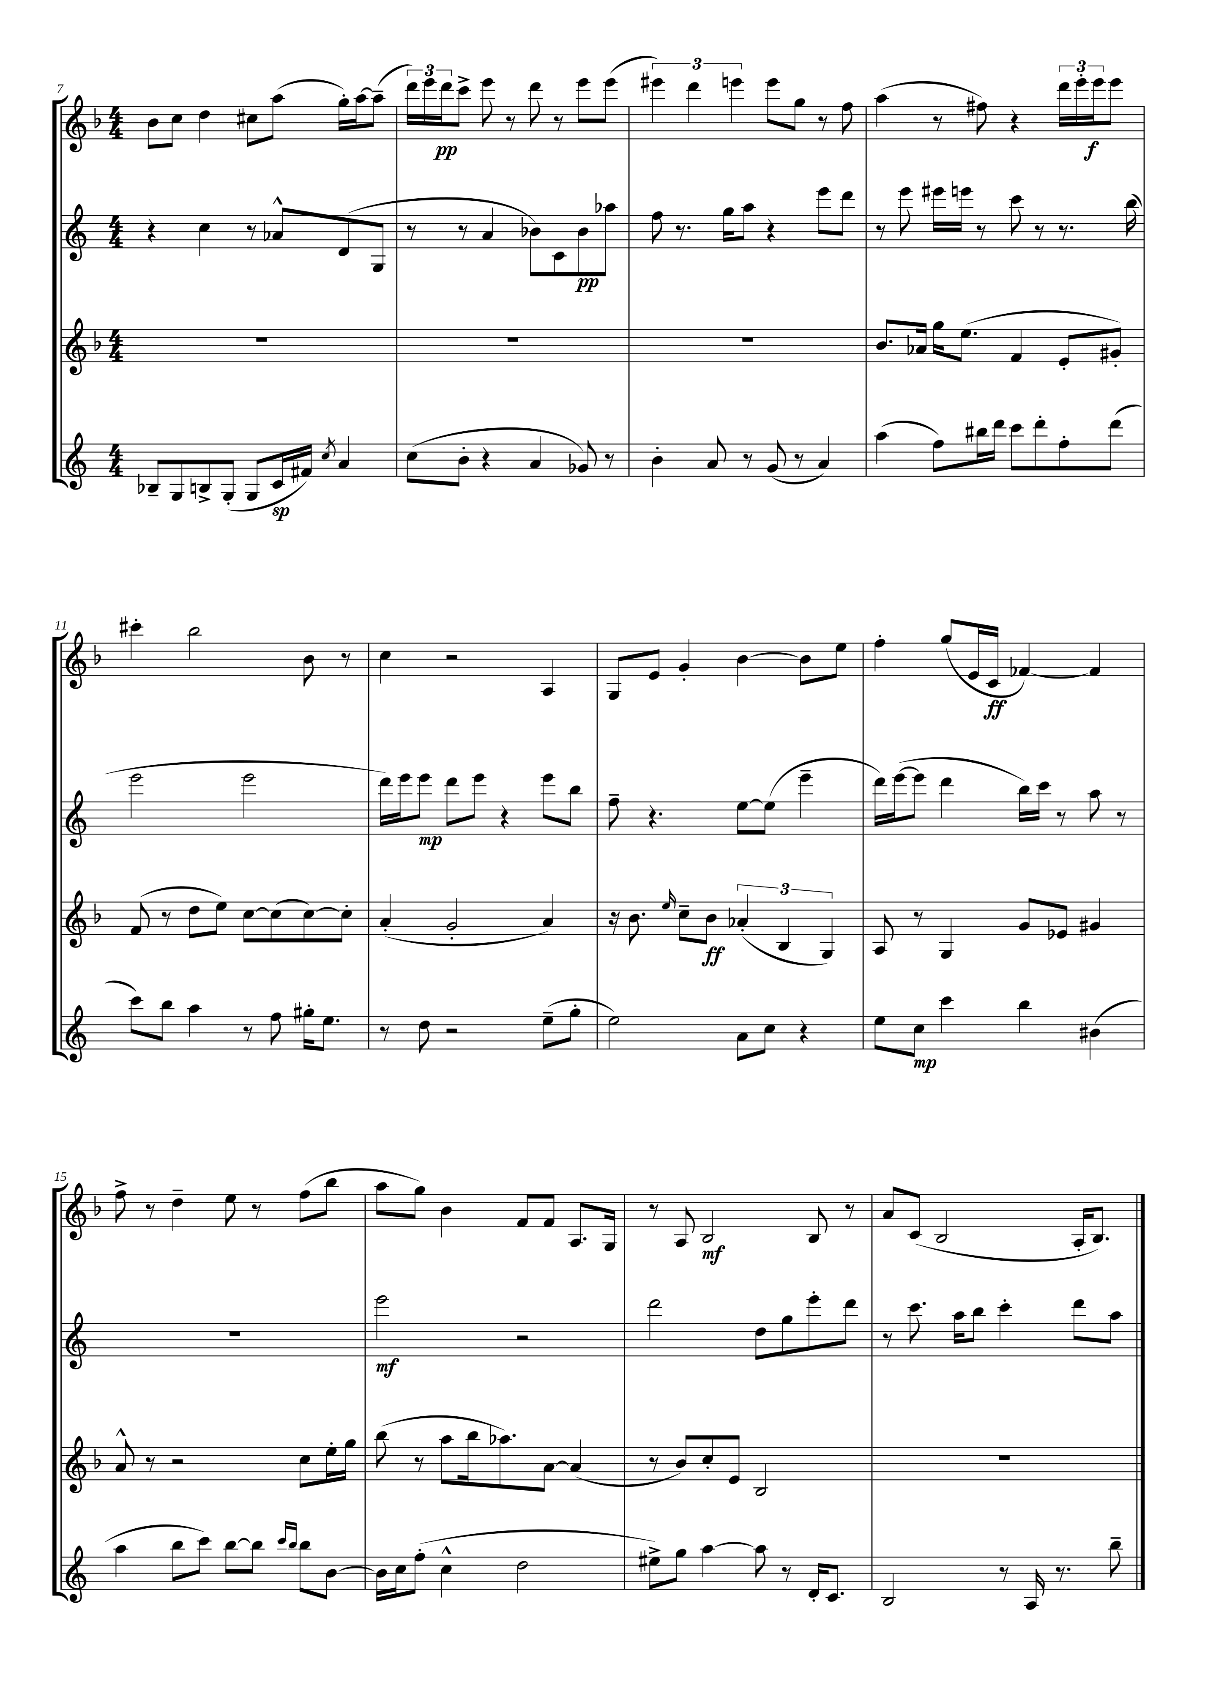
<<
\new StaffGroup <<
\new Staff = "s0" {
    \clef treble \key f \major \numericTimeSignature \time 4/4
    bes'8 c''8 d''4 cis''8 a''8( g''16-.) a''16~ a''8--( |
    \tuplet 3/2 { d'''16) e'''16 d'''16\pp } c'''8-> e'''8 r8 d'''8 r8 e'''8 e'''8( |
    \tuplet 3/2 { eis'''4) d'''4 e'''4 } e'''8 g''8 r8 f''8 |
    a''4( r8 fis''8) r4 \tuplet 3/2 { d'''16 e'''16-. e'''16\f } e'''8 |
    cis'''4-. bes''2 bes'8 r8 |
    c''4 r2 a4 |
    g8 e'8 g'4-. bes'4~ bes'8 e''8 |
    f''4-. g''8( e'16 c'16\ff fes'4~) fes'4 |
    f''8-> r8 d''4-- e''8 r8 f''8( bes''8 |
    a''8 g''8) bes'4 f'8 f'8 a8. g16 |
    r8 a8 bes2\mf bes8 r8 |
    a'8 c'8( bes2 a16-. bes8.) \bar "|." |
}
\new Staff = "s1" {
    \clef treble \key c \major \numericTimeSignature \time 4/4
    r4 c''4 r8 aes'8-^ d'8( g8 |
    r8 r8 a'4 bes'8) c'8 bes'8\pp aes''8 |
    f''8 r8. g''16 a''8 r4 e'''8 d'''8 |
    r8 e'''8 eis'''16 e'''16 r8 c'''8 r8 r8. b''16( |
    e'''2 e'''2 |
    d'''16) e'''16 e'''8\mp d'''8 e'''8 r4 e'''8 b''8 |
    f''8-- r4. e''8~ e''8( e'''4-- |
    d'''16) e'''16~( e'''8 d'''4 b''16) c'''16 r8 a''8 r8 |
    R1 |
    e'''2\mf r2 |
    d'''2 d''8 g''8 e'''8-. d'''8 |
    r8 c'''8. a''16 b''8 c'''4-. d'''8 a''8 \bar "|." |
}
\new Staff = "s2" {
    \clef treble \key f \major \numericTimeSignature \time 4/4
    R1 |
    R1 |
    R1 |
    bes'8. aes'16 g''16 e''8.( f'4 e'8-. gis'8-.) |
    f'8( r8 d''8 e''8) c''8~ c''8( c''8~) c''8-. |
    a'4-.( g'2-. a'4) |
    r16 bes'8. \grace { e''16 } c''8-- bes'8\ff \tuplet 3/2 { aes'4-.( bes4 g4) } |
    a8 r8 g4 g'8 ees'8 gis'4 |
    a'8-^ r8 r2 c''8 e''16-. g''16 |
    bes''8( r8 a''8 bes''16 aes''8.) a'8~ a'4( |
    r8 bes'8) c''8-. e'8 bes2 |
    R1 \bar "|." |
}
\new Staff = "s3" {
    \clef treble \key c \major \numericTimeSignature \time 4/4
    bes8-- g8 b8-> g8-.( g8 c'16\sp fis'16) \acciaccatura { c''8 } a'4 |
    c''8( b'8-. r4 a'4 ges'8) r8 |
    b'4-. a'8 r8 g'8( r8 a'4) |
    a''4( f''8) bis''16 d'''16 c'''8 d'''8-. f''8-. d'''8( |
    c'''8) b''8 a''4 r8 f''8 gis''16-. e''8. |
    r8 d''8 r2 e''8--( g''8-. |
    e''2) a'8 c''8 r4 |
    e''8 c''8\mp c'''4 b''4 bis'4( |
    a''4 b''8 c'''8) b''8~ b''8 \grace { c'''16 b''16 } b''8 b'8~ |
    b'16 c''16 f''8-.( c''4-^ d''2 |
    eis''8->) g''8 a''4~ a''8 r8 d'16-. c'8. |
    b2 r8 a16 r8. b''8-- \bar "|." |
}
>>
>>
\layout { \context { \Score currentBarNumber = #7 } }
